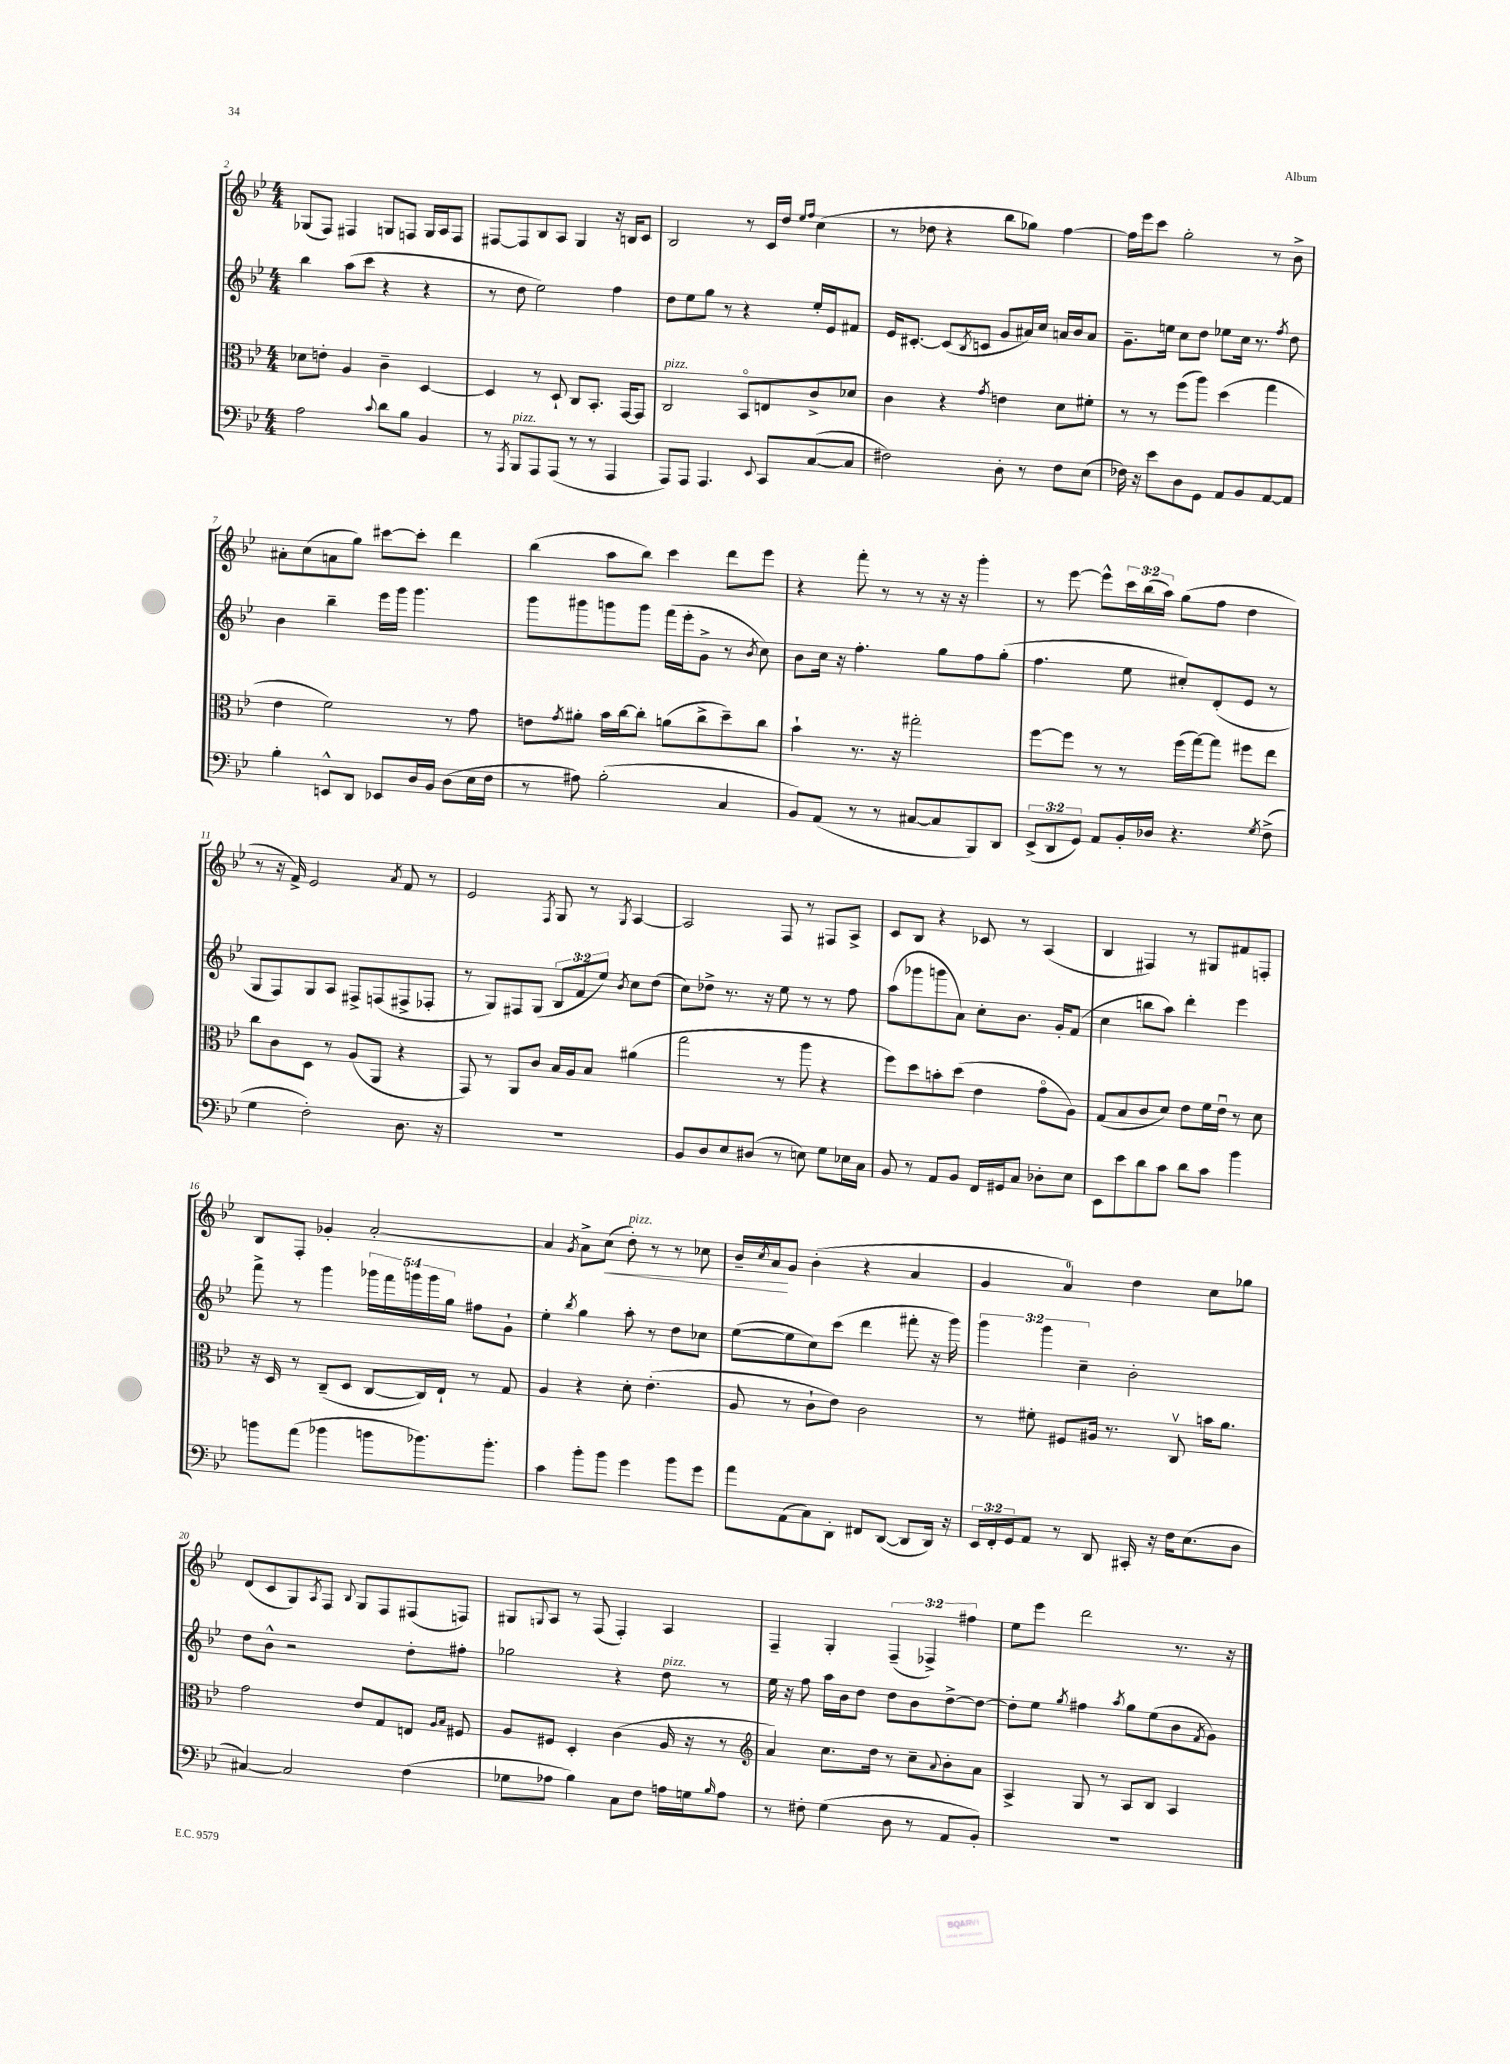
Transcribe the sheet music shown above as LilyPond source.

<<
\new StaffGroup <<
\new Staff = "s0" {
    \clef treble \key bes \major \numericTimeSignature \time 4/4 \override Staff.TupletNumber.text = #tuplet-number::calc-fraction-text
    ges8( f8) fis4 g8 f8 g16 a16 f8 |
    fis8~ fis8 bes8 a8 g4 r16 b16 c'8 |
    bes2 r8 c'16 d''16 \grace { ees''16 f''16 } c''4( |
    r8 des''8 r4 bes''8 ges''8) f''4~ |
    f''16 ees'''16 c'''8 g''2-. r8 bes'8-> |
    ais'8-. c''8( a'8 g''8) cis'''8~ cis'''8-. d'''4 |
    bes''4( a''8 bes''8) c'''4 d'''8 ees'''8 |
    r4 f'''8-. r8 r8 r16 r16 g'''4-. |
    r8 ees'''8~ ees'''8-^ \tuplet 3/2 { c'''16 bes''16( a''16) } g''8( f''8 d''4 |
    r8 r16 f'16->) ees'2 \acciaccatura { a'8 } f'8 r8 |
    ees'2 \acciaccatura { f8 } g8 r8 \acciaccatura { g8 } a4~ |
    a2 f8 r8 fis8 a8-> |
    c'8 bes8 r4 ces'8 r8 a4( |
    bes4 fis4) r8 gis8 fis'8 f8-. |
    bes8 f8-. ges'4-. a'2~-. |
    a'4 \acciaccatura { g'8 } a'8-> c''8\<( d''8-.^\markup { \italic "pizz." }) r8 r8 ces''8 |
    bes'16-- \acciaccatura { c''8 } a'16\! g'8 bes'4-.( r4 a'4 |
    g'4 a'4-0) d''4 c''8 ges''8 |
    d'8( c'8 g8) \acciaccatura { a8 } f8 \appoggiatura { bes8 } g8 f8 fis8( f8) |
    gis8 \appoggiatura { g8 } a8 r8 f8( f4-.) a4 |
    f4-- g4-. \tuplet 3/2 { f4--( fes4->) fis''4 } |
    ees''8 ees'''8 d'''2 r8. r16 \bar "|." |
}
\new Staff = "s1" {
    \clef treble \key bes \major \numericTimeSignature \time 4/4 \override Staff.TupletNumber.text = #tuplet-number::calc-fraction-text
    bes''4 a''8( c'''8 r4 r4 |
    r8 d''8 ees''2) f''4 |
    d''8 ees''8 g''8 r8 r4 ees''16-. ees'16 fis'8 |
    ees'16 cis'8.~-. cis'8( \acciaccatura { bes8 } c'8 g'8 ais'16) c''16 a'16 bes'16 a'8 |
    g'8.-- e''16 c''8 d''8 ees''8 c''16 r8. \acciaccatura { f''8 } d''8 |
    bes'4 bes''4-- ees'''16 g'''16 g'''4. |
    g'''8 gis'''8 g'''8 g'''8 f'''16( ees'''16-. g'8-> r8 \acciaccatura { bes'8 } c''8) |
    bes'8 c''16 r16 f''4.-. g''8 f''8 g''8-.( |
    f''4. ees''8 cis''8-.) d'8-.( ees'8 r8 |
    g8 f8) g8 a8 fis8-> f8( fis8-> fes8-. |
    r8 g8) fis8 g8( \tuplet 3/2 { bes8 f'8 ees''8) } \acciaccatura { bes'8 } c''8 d''8( |
    c''8) des''8-> r8. r16 ees''8 r8 r8 f''8 |
    a''8( ges'''8 g'''8 a'8) c''8-. bes'8. g'16-. f'8( |
    c''4 b''8 a''8) d'''4-. ees'''4 |
    f'''8-> r8 g'''4 \tuplet 5/4 { ges'''16 f'''16 g'''16 g'''16 g''16 } fis''8 g'8-! |
    ees''4-. \acciaccatura { bes''8 } g''4 a''8-. r8 d''8 ces''8 |
    ees''8~( ees''8 c''8) c'''8( d'''4 fis'''8-. r16 g'''16) |
    \tuplet 3/2 { g'''4 g'''4 c''4-- } bes'2-. |
    d''8 bes'8-^ r2 d''8-. fis''8-. |
    ges''2 r4 d''8^\markup { \italic "pizz." } r8 |
    ees''16 r16 f''8 a''16 bes'16 d''8 d''8 bes'8 d''8~-> d''8~ |
    d''8-. ees''8 \acciaccatura { g''8 } fis''4 \acciaccatura { a''8 } g''8 ees''8( bes'8 \acciaccatura { f'8 } g'8) \bar "|." |
}
\new Staff = "s2" {
    \clef alto \key bes \major \numericTimeSignature \time 4/4
    des'8 e'8-. a4 c'4-- d4~ |
    d4 r8 d8-! c8 bes,8.-. g,16~ g,8 |
    c2^\markup { \italic "pizz." } bes,8\flageolet e8 c'8-> des'8 |
    c'4 r4 \acciaccatura { g'8 } e'4 d'8 fis'8-. |
    r8 r8 f''8( a''8) d''4( g''4 |
    ees'4 f'2) r8 g'8 |
    e'8 \acciaccatura { g'8 } ais'8-. bes'16 c''16~ c''8-. a'8( c''8-> d''8--) c''8 |
    bes'4-! r8. r16 gis''2-. |
    f''8~ f''8 r8 r8 f''16( g''16~) g''8 fis''8 ees''8 |
    c''8 c'8 d8 r8 a8( a,8 r4 |
    g,8) r8 a,8 c'8 bes16 a16 bes8 ais'4( |
    g''2 r8 a''8 r4 |
    f''8) d''8 b'8-. d''8( ees'4 g'8\flageolet a8) |
    g8( bes8 c'8 d'8) ees'8 f'16 ees'16\downbow r8 d'8 |
    r16 d16 r8 c8--( d8 c8~ c16) ees16-! r8 g8 |
    a4 r4 d'8-. ees'4.-.( |
    a8 r8 c'8-! ees'8) c'2 |
    r8 fis'8-. fis8 ais16 r8. c8\upbow b'16 a'8. |
    g'2 ees'8 g8 e8 \grace { a16 bes16 } fis8 |
    a8 fis8 d4-. c'4( a16 r16 r8 |
    \clef treble a'4) c''8. d''16 r8 c''8-- \appoggiatura { a'8 } bes'8-. a'8 |
    a4-> g8 r8 a8 bes8 a4 \bar "|." |
}
\new Staff = "s3" {
    \clef bass \key bes \major \numericTimeSignature \time 4/4 \override Staff.TupletNumber.text = #tuplet-number::calc-fraction-text
    a2 \appoggiatura { c'8 } d'8 bes8 bes,4 |
    r8 \acciaccatura { a,,8 } bes,,8^\markup { \italic "pizz." } a,,8 a,,8( r8 r8 a,,4 |
    a,,8) a,,8 a,,4. \appoggiatura { ees,8 } c,8 c8~( c8 |
    fis2) d8-. r8 fis8 ees8( |
    fes16) r16 ees'8 d8 g,8 a,8 bes,8 a,8~ a,8 |
    bes4-. e,8-^ d,8 ees,8 d16 bes,16 d8( ees16 f16 |
    r8 ais8) bes2-.( c4 |
    bes,8) a,8( r8 r8 cis8~ cis8 bes,,8) d,8 |
    \tuplet 3/2 { ees,8->( d,8 g,8) } a,8 bes,16-. des16 r4. \acciaccatura { g8 } f8->( |
    g4 f2-.) d8. r16 |
    R1 |
    bes,8 d8 ees8 dis8( r8 e8) g8 ees16 c16 |
    bes,8 r8 a,8 bes,8 f,16 gis,16 c8 des8-. ees8 |
    ees,8 ees'8 d'8 c'8 d'8 c'8 bes'4 |
    b'8 a'8( bes'4 b'8 bes'8.) bes'8.-. |
    c'4 bes'8-. bes'8 g'4 bes'8 g'8 |
    a'8 a,8( c8) d,8-. fis,8 d,8~( d,8 d,16) r16 |
    \tuplet 3/2 { ees,16 f,16-. g,16 } a,8 r8 d,8 cis,16-. r16 f16 ees8.( d8 |
    cis4~) cis2 f4( |
    ges8 aes8 bes4) c8 f8 a16 g16 \grace { bes16 } a8 |
    r8 fis8-. g4( d8 r8 a,8 bes,8-.) |
    R1 \bar "|." |
}
>>
>>
\layout { \context { \Score currentBarNumber = #2 } }
